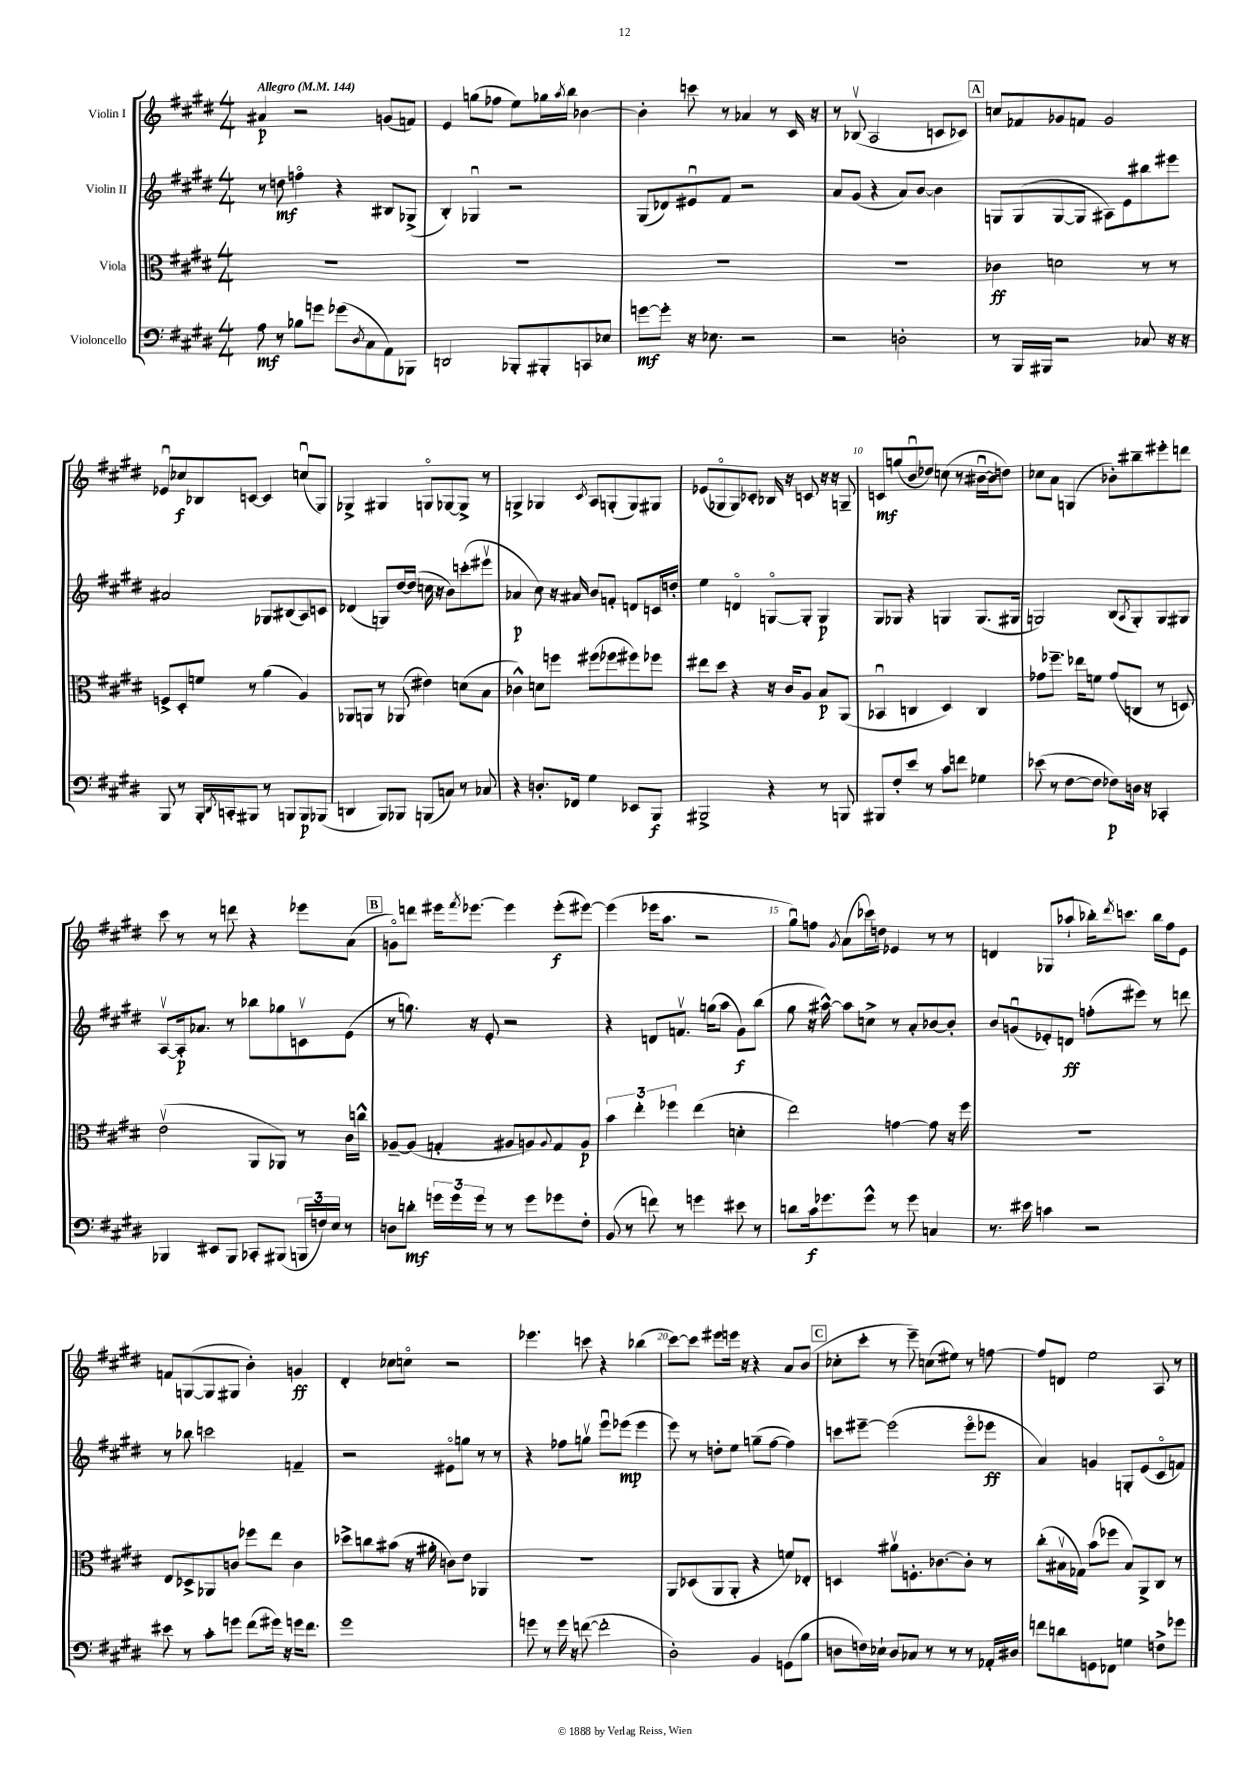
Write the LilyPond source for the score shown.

<<
\new StaffGroup <<
\new Staff = "s0" \with { instrumentName = "Violin I" } {
    \clef treble \key e \major \numericTimeSignature \time 4/4 \tempo "Allegro" 4 = 144
    ais'4\p r2 g'8( f'8) |
    e'4 g''8( fes''8 e''8) ges''16 \acciaccatura { a''8 } b''16 bes'4~ |
    bes'4-. c'''8 r8 aes'4 r8 cis'16 r16 |
    r8 bes8\upbow( a2 c'8 ces'8) |
    \mark \markup { \box "A" } c''8 fes'8 ges'8 f'8 ges'2 |
    ees'8\downbow ces''8\f bes8 c'8~ c'4 c''8\downbow( gis8) |
    ges4-> gis4 g8\flageolet ges8~ ges8-> r8 |
    g4-> ges4 \acciaccatura { cis'8 } a8 g8-.( g8) gis8 |
    ees'8( ges8\flageolet ges8) ces'8-. bes16 r16 c'8 r16 r16 g8-- |
    c'8\mf g''8( b'8\downbow des''8) c''8( r8 bis'16~\downbow bis'16 d''8) |
    ces''8 a'8 g4( bes'8-.) bis''8-- eis'''8-. d'''8 |
    cis'''8 r8 r8 d'''8 r4 ees'''8 a'8( |
    \mark \markup { \box "B" } g'8\flageolet) d'''8 eis'''16 \acciaccatura { fis'''8 } ees'''8.~ ees'''4 ees'''8-.\f( eis'''8~) |
    eis'''4( ees'''16 a''8. r2 |
    gis''8\downbow) f''8 \acciaccatura { gis'8 } a'8( ces'''16) d''16 ees'4 r8 r8 |
    d'4 ges8( aes''8-! bes''16-.) \acciaccatura { dis'''8 } c'''8. bes''16 fis''16 e'8 |
    f'8 g8~( g8 gis8 b'4-.) g'4\ff |
    dis'4-. ces''8 c''8\flageolet r2 |
    ees'''4. c'''8 r4 bes''4( |
    cis'''8~) cis'''8 eis'''8 e'''16 r16 r4 a'8 b'8( |
    \mark \markup { \box "C" } ces''8-. cis'''8-. r8 e'''8--) c''8( eis''8) r8 f''8~ |
    f''8 d'8 e''2 a8 r8 \bar "|." |
}
\new Staff = "s1" \with { instrumentName = "Violin II" } {
    \clef treble \key e \major \numericTimeSignature \time 4/4
    r8 d''8\mf f''4\flageolet r4 bis8 ges8->( |
    b4-.) ges4\downbow r2 |
    gis8( des'8) eis'8\downbow fis'8 r2 |
    a'8 gis'8( r4 a'8) b'8~ b'4 |
    \mark \markup { \box "A" } g8 g8( g8~ g8 ais8) e'8 bis''8 eis'''8 |
    ais'2 ges8 bis8( a8) c'8 |
    des'4( g8) dis''16~ dis''16( c''16 r16 b'8) c'''8-.( eis'''8\upbow |
    aes'4\p cis''8) r16 ais'16 b'8 f'8-. d'8 c'16 d''16-. |
    e''4 d'4\flageolet g8~\flageolet g8-. g4\p |
    gis8 ges8 r4 g4 g8.( gis16 |
    g2) b8( \acciaccatura { a8 } g8-.) g8 gis8 |
    a8~\upbow a16-.\p aes'8. r8 bes''8 ges''8 c'8\upbow e'8( |
    \mark \markup { \box "B" } r8 g''8.) r16 e'8-. r2 |
    r4 d'8 f'8.\upbow g''16( a''8 gis'8\f) b''8( |
    gis''8 r16 ais''16~-^) ais''8 c''8-> r8 a'8-. bes'8~ bes'8-. |
    b'8 g'8\downbow( ees'8-.) d'8\ff f''8-.( eis'''8) r8 d'''8 |
    r8 bes''8 c'''2 f'4-- |
    r2 eis'8\flageolet g''8 r8 r8 |
    r4 fes''8 g''8\upbow e'''8\downbow ees'''8\mp( ees'''4 |
    e'''8) r8 d''8-. e''8 g''8--( fis''8~ fis''4) |
    \mark \markup { \box "C" } c'''8 eis'''8~-- eis'''2( eis'''8\flageolet ees'''8\ff |
    a'4) g'4 g8-. e'8( cis'8\flageolet f'8) \bar "|." |
}
\new Staff = "s2" \with { instrumentName = "Viola" } {
    \clef alto \key e \major \numericTimeSignature \time 4/4
    R1 |
    R1 |
    R1 |
    R1 |
    \mark \markup { \box "A" } ces'4\ff d'2 r8 r8 |
    f8-> dis8-. f'8 r8 a'4( a4) |
    aes,8 a,8 r8 aes,8( eis'4) d'8( b8 |
    ces'4-^) d'8 f''8 fis''8( fes''8 fis''8) fes''8 |
    eis''8 dis''8 r4 r16 cis'16 a8 b8\p a,8( |
    bes,4\downbow c4 dis4) c4 |
    ges'8 fes''8.-- ees''16 f'8 ges'8( c8 r8 d8) |
    e'2\upbow( a,8 aes,8) r8 cis'16 c''16-^ |
    \mark \markup { \box "B" } aes8~-- aes8( g4-. ais8 a8) \appoggiatura { a8 } g8 a8\p |
    \tuplet 3/2 { b'4 e''4-. fes''4 } e''4( d'4-. |
    e''2) g'4~ g'8 r16 fis''16 |
    R1 |
    e8 des8-> aes,8 c'8 fes''8 e''8 c'4 |
    des''8-> c''8 bis'8( r16 ais'16-. c'8) e'8 aes,4 |
    R1 |
    a,8 des8( a,8 a,8-. r4 f'8) ees8-. |
    \mark \markup { \box "C" } d4 ais'8\upbow f8.-. ces'8.~ ces'8-. r8 |
    cis''8-.( bis16\upbow ges16) b'8( fes''8 bis8) a,8-> cis8 r8 \bar "|." |
}
\new Staff = "s3" \with { instrumentName = "Violoncello" } {
    \clef bass \key e \major \numericTimeSignature \time 4/4
    a8\mf r8 bes8 g'8 ges'8( \acciaccatura { dis8 } cis8 a,8) bes,,8 |
    d,2 bes,,8-. bis,,8-. c,8 ees8 |
    g'8~\mf g'8-. r16 ees8. r2 |
    r2 d2-. |
    \mark \markup { \box "A" } r8 b,,16 bis,,16 r2 ces8 r16 r16 |
    b,,8 r8 b,,16-. \acciaccatura { dis,8 } c,16-. bis,,8 r8 b,,8 b,,8\p bes,,8( |
    d,4 b,,8) bes,,8 b,,8( c8) r8 ces8 |
    r4 d8.-. fes,16 gis4 ees,8 b,,8\f |
    bis,,2-> r4 r8 b,,8 |
    bis,,8 fis8-. e'8 r8 cis'8 f'8 ges4 |
    ees'8( r8 fis8~ fis8 fes8\p) d16 r16 ces,4-. |
    bes,,4 eis,8 bes,,8 ces,8-. bis,,8( \tuplet 3/2 { b,,16 f16) e16 } r8 |
    \mark \markup { \box "B" } d8 d'8-.\mf \tuplet 3/2 { g'16 g'16 g'16 } r8 r8 g'8 ges'8 fis8-. |
    b,8( r8 f'8) r8 g'4 eis'8 r8 |
    d'8 cis'16\f ges'8. ges'8-^ r8 ges'8 c4 |
    r8. eis'16 c'4 r2 |
    eis'8 r8 cis'8-. g'8 fis'8( gis'16) r16 g'16 fis'8. |
    gis'1 |
    g'8 r8 g'16 r16 f'8~( f'2-. |
    dis2-.) b,4 g,8( b8 |
    \mark \markup { \box "C" } d8 f16) ees16-! d8 ces8 r8 r8 r8 aes,16-. dis16 |
    f'8 d'8 g,8 fes,8 g4 f8-> ges'8 \bar "|." |
}
>>
>>
\layout { \context { \Score \override BarNumber.break-visibility = ##(#f #t #t) barNumberVisibility = #(every-nth-bar-number-visible 5) } }
